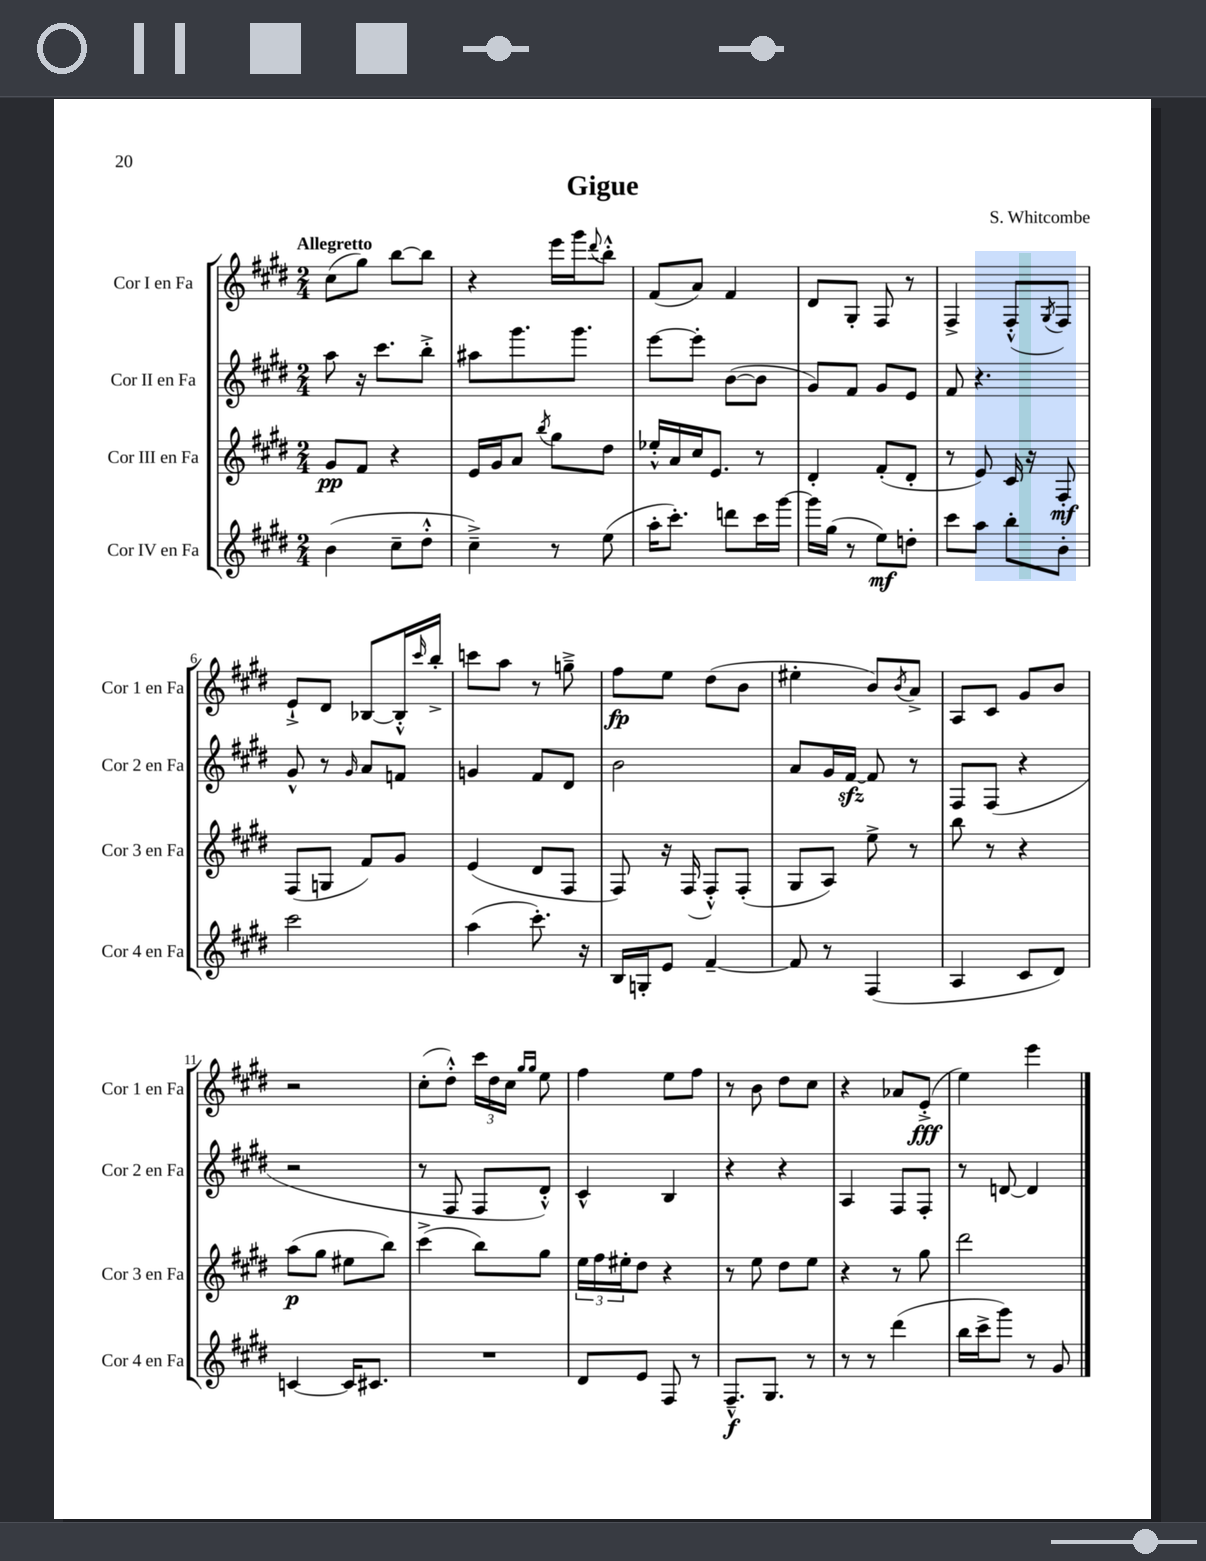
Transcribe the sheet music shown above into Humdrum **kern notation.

**kern	**dynam	**kern	**dynam	**kern	**kern	**dynam
*part4	*part4	*part3	*part3	*part2	*part1	*part1
*staff4	*staff4	*staff3	*staff3	*staff2	*staff1	*staff1
*I"Cor IV en Fa	*	*I"Cor III en Fa	*	*I"Cor II en Fa	*I"Cor I en Fa	*
*I'Cor 4 en Fa	*	*I'Cor 3 en Fa	*	*I'Cor 2 en Fa	*I'Cor 1 en Fa	*
*clefG2	*	*clefG2	*	*clefG2	*clefG2	*
*k[f#c#g#d#]	*	*k[f#c#g#d#]	*	*k[f#c#g#d#]	*k[f#c#g#d#]	*
*M2/4	*	*M2/4	*	*M2/4	*M2/4	*
=1	=1	=1	=1	=1	=1	=1
!	!	!	!	!	!LO:TX:a:B:t=Allegretto	!
(4b\	.	8g#/L	pp	8aa\	(8cc#\L	.
.	.	8f#/J	.	16r	8gg#\J)	.
.	.	.	.	8.ccc#\L	.	.
8cc#~\L	.	4r	.	.	[8bb\L	.
8dd#'^^\J	.	.	.	8bb'^\J	8bb\J]	.
=2	=2	=2	=2	=2	=2	=2
4cc#~^\)	.	16e/LL	.	8aa#X\L	4r	.
.	.	16g#/J	.	.	.	.
.	.	8a/J	.	8.ggg#\	.	.
.	.	8qbb/	.	.	.	.
8r	.	8gg#\L	.	.	16eee\LL	.
.	.	.	.	8.ggg#\J	16ggg#\J	.
.	.	.	.	.	8qqddd#/	.
(8ee\	.	8dd#\J	.	.	8bb'^^\J	.
=3	=3	=3	=3	=3	=3	=3
16aa'\KL	.	16ee-X'^^/LL	.	[8eee\L	(8f#/L	.
8.ccc#'\J)	.	16a/	.	.	.	.
.	.	16cc#/J	.	8eee'\J]	8a/J)	.
.	.	8.e/J	.	.	.	.
8dddn\L	.	.	.	([8b\L	4f#/	.
16ccc#\L	.	8r	.	8b\J]	.	.
[16ggg#\JJ	.	.	.	.	.	.
=4	=4	=4	=4	=4	=4	=4
16ggg#\LL]	.	4d#'/	.	8g#/L)	8d#/L	.
(16gg#\JJ	.	.	.	.	.	.
8r	.	.	.	8f#/J	8G#'/J	.
8ee\L)	mf	(8f#'/L	.	8g#/L	8F#/	.
8ddn'\J	.	8d#'/J	.	8e/J	8r	.
=5	=5	=5	=5	=5	=5	=5
8ccc#\L	.	8r	.	8f#/	4F#^/	.
8aa\J	.	8e/)	.	4.r	.	.
8bb'\L	.	16c#/	.	.	(8F#'^^/L	.
.	.	16r	.	.	.	.
.	.	.	.	.	8qG#/	.
8b'\J	.	8F#'/	mf	.	8F#/J)	.
!!LO:LB:g=z
=6	=6	=6	=6	=6	=6	=6
2ccc#\	.	(8F#/L	.	8g#^^/	8e`^/L	.
.	.	8Gn/J	.	8r	8d#/J	.
.	.	.	.	16qqg#/	.	.
.	.	8f#/L)	.	8a/L	[8B-X/L	.
.	.	8g#/J	.	8fn/J	16B-'^^/L]	.
.	.	.	.	.	16qqccc#/	.
.	.	.	.	.	16bb'^/JJ	.
=7	=7	=7	=7	=7	=7	=7
(4aa\	.	(4e/	.	4gn/	8cccn\L	.
.	.	.	.	.	8aa\J	.
8.ccc#'\)	.	8d#/L	.	8f#/L	8r	.
.	.	8F#/J	.	8d#/J	8ggn~^\	.
16r	.	.	.	.	.	.
=8	=8	=8	=8	=8	=8	=8
16B/LL	.	8F#/)	.	2b\	8ff#\L	fp
16Gn'/J	.	.	.	.	.	.
8e/J	.	16r	.	.	8ee\J	.
.	.	(16F#/	.	.	.	.
[4f#~/	.	8F#'^^/L)	.	.	(8dd#\L	.
.	.	(8F#'/J	.	.	8b\J	.
=9	=9	=9	=9	=9	=9	=9
8f#/]	.	8G#/L	.	8a/L	4ee#X'\	.
8r	.	8A/J)	.	16g#/L	.	.
.	.	.	.	[16f#zz/JJ	.	.
(4F#/	.	8ee^\	.	8f#/]	8b/L)	.
.	.	.	.	.	8qb/	.
.	.	8r	.	8r	8a^/J	.
=10	=10	=10	=10	=10	=10	=10
4A/	.	8bb\	.	8F#/L	8A/L	.
.	.	8r	.	(8F#/J	8c#/J	.
8c#/L	.	4r	.	4r	8g#/L	.
8d#/J)	.	.	.	.	8b/J	.
!!LO:LB:g=z
=11	=11	=11	=11	=11	=11	=11
[4cn/	.	(8aa\L	p	2r	2r	.
.	.	8gg#\J	.	.	.	.
16c/KL]	.	8ee#X\L	.	.	.	.
8.c#X/J	.	.	.	.	.	.
.	.	8bb\J)	.	.	.	.
=12	=12	=12	=12	=12	=12	=12
2r	.	(4ccc#^\	.	8r	(8cc#'\L	.
.	.	.	.	8F#/	8dd#'^^\J)	.
.	.	8bb\L)	.	8F#/L	24ccc#\LL	.
.	.	.	.	.	24dd#\	.
.	.	.	.	.	24cc#\JJ	.
.	.	.	.	.	16qqgg#/LL	.
.	.	.	.	.	16qqgg#/JJ	.
.	.	8gg#\J	.	8d#'^^/J)	8ee\	.
=13	=13	=13	=13	=13	=13	=13
8d#/L	.	24ee\LL	.	4c#^^/	4ff#\	.
.	.	24ff#\	.	.	.	.
.	.	24ee#X'\J	.	.	.	.
8e/J	.	8dd#\J	.	.	.	.
8F#/	.	4r	.	4B/	8ee\L	.
8r	.	.	.	.	8ff#\J	.
=14	=14	=14	=14	=14	=14	=14
8.F#~^^/L	f	8r	.	4r	8r	.
.	.	8ee\	.	.	8b\	.
8.G#/J	.	.	.	.	.	.
.	.	8dd#\L	.	4r	8dd#\L	.
8r	.	8ee\J	.	.	8cc#\J	.
=15	=15	=15	=15	=15	=15	=15
8r	.	4r	.	4A/	4r	.
8r	.	.	.	.	.	.
(4ddd#\	.	8r	.	8F#/L	8a-X/L	.
.	.	8gg#\	.	8F#'/J	(8e'^/J	fff
=16	=16	=16	=16	=16	=16	=16
16bb\LL	.	2ddd#\	.	8r	4ee\)	.
16ccc#^\J	.	.	.	.	.	.
8ggg#\J)	.	.	.	[8dn/	.	.
8r	.	.	.	4d/]	4eee\	.
8g#/	.	.	.	.	.	.
==	==	==	==	==	==	==
*-	*-	*-	*-	*-	*-	*-
